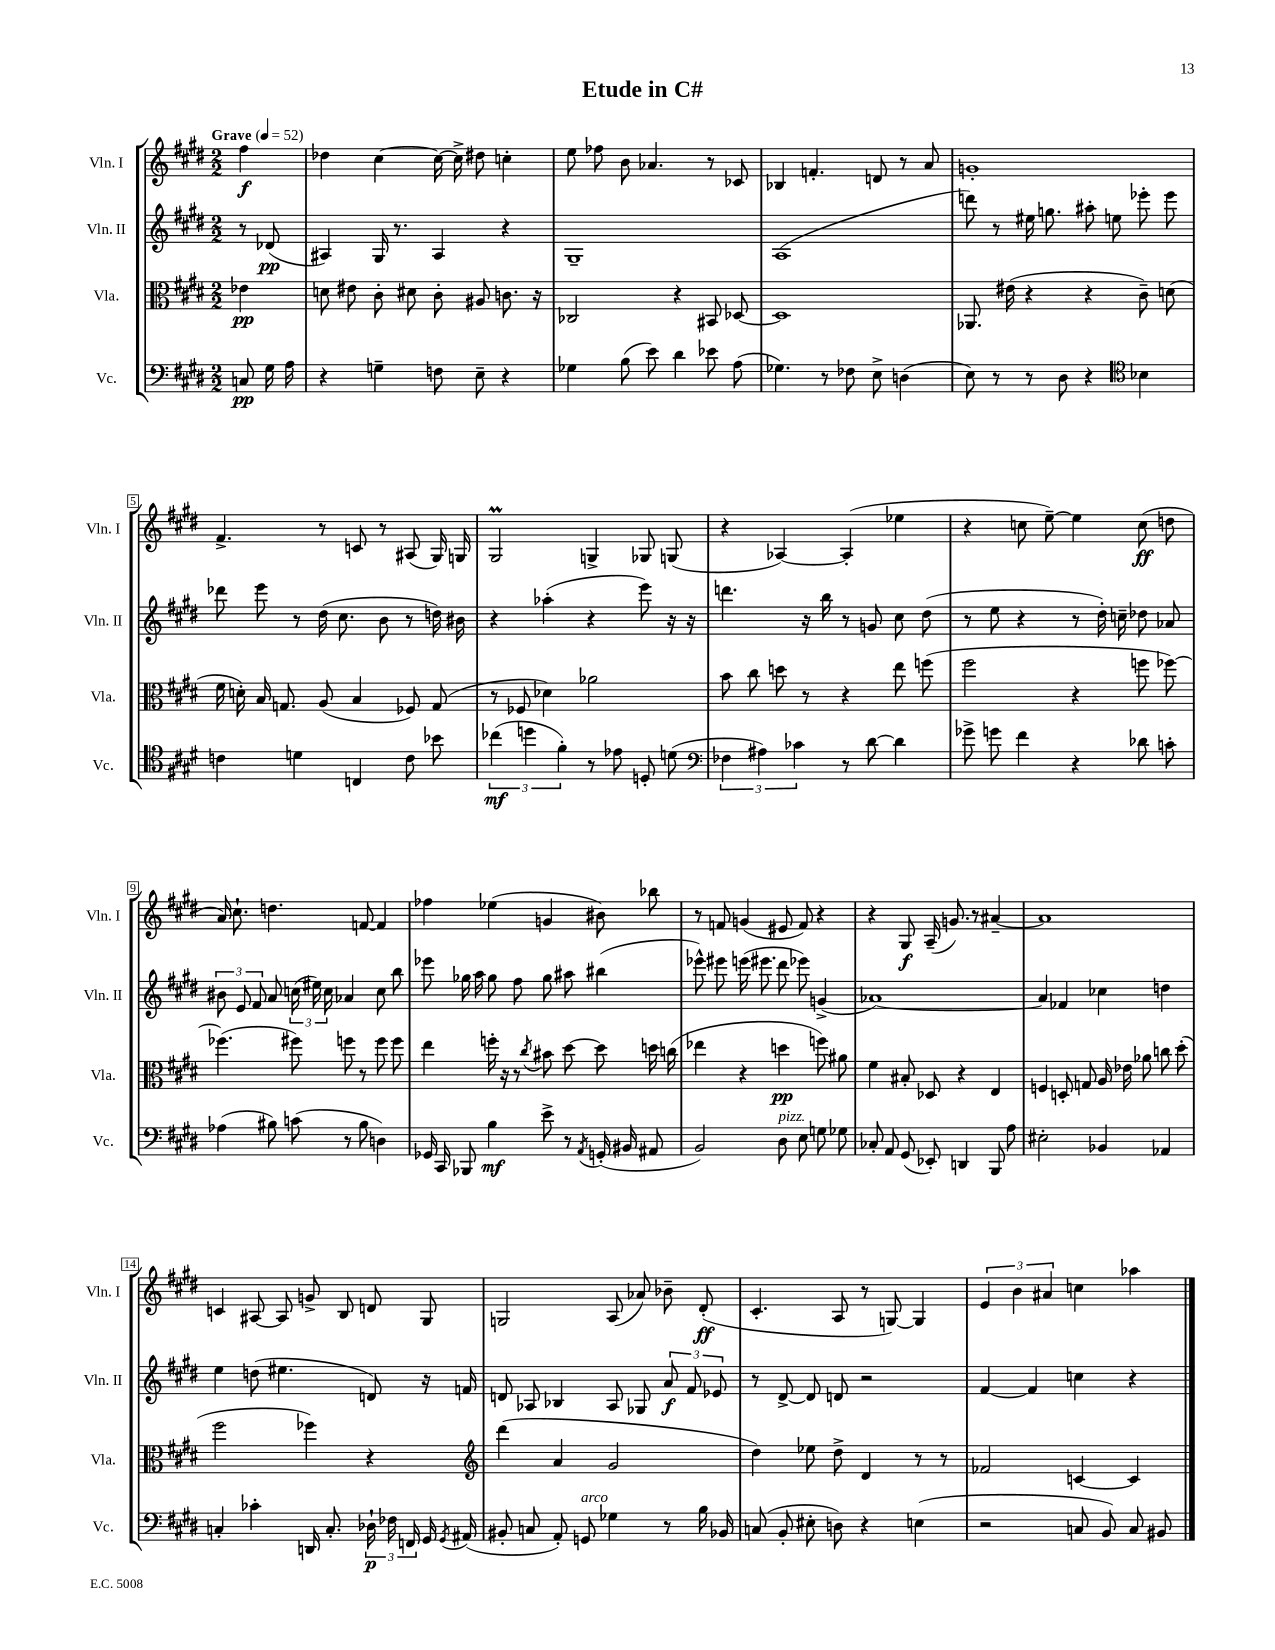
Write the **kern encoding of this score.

**kern	**kern	**kern	**kern
*staff4	*staff3	*staff2	*staff1
*clefF4	*clefC3	*clefG2	*clefG2
*k[f#c#g#d#]	*k[f#c#g#d#]	*k[f#c#g#d#]	*k[f#c#g#d#]
*M2/2	*M2/2	*M2/2	*M2/2
*MM52	*MM52	*MM52	*MM52
8C	4e-	8r	4ff#
16G#	.	(8d-	.
16A	.	.	.
=	=	=	=
4r	8d	4A#)	4dd-
.	8e#	.	.
4G~	8c#'	16G#	[4cc#
.	.	8.r	.
.	8d#	.	.
8F	8c#'	4A#	16cc#_
.	.	.	16cc#^]
8E~	8A#	.	8dd#
4r	8.c	4r	4cc'
.	16r	.	.
=	=	=	=
4G-	2C-	1G#~	8ee
.	.	.	8ff-
(8B	.	.	8b
8e)	.	.	4.a-
4d#	4r	.	.
8e-	8BB#	.	8r
(8A	[8D-	.	8c-
=	=	=	=
4.G-)	1D-]	(1A	4B-
.	.	.	4.f'
8r	.	.	.
8F-	.	.	.
8E^	.	.	8d
(4D	.	.	8r
.	.	.	8a
=	=	=	=
8E)	8.AA-	8ddd)	1g'
8r	.	8r	.
.	(16e#	.	.
8r	4r	16ee#	.
.	.	8.gg	.
8D#	.	.	.
4r	4r	8aa#'	.
.	.	8ee	.
*clefC4	*	*	*
4B-	8c#~)	8eee-'	.
.	(8d	8eee-	.
=	=	=	=
4c	16f#	8ddd-	4.f#^
.	16d')	.	.
.	16B	8eee	.
.	8.G	.	.
4d	.	8r	.
.	(8A	(16dd#	8r
.	.	8.cc#	.
4C	4B	.	8c
.	.	8b	8r
8c	8F-)	8r	(8A#
8b-	(8G	16dd)	16G#)
.	.	16b#	16G
=	=	=	=
(6cc-	8r	4r	2G#
.	8F-	.	.
6dd	.	.	.
.	4d-)	(4aa-'	.
6f#')	.	.	.
8r	2a-	4r	4G^
8e-	.	.	.
8D'	.	8eee)	8G-
(8d	.	16r	(8G
.	.	16r	.
=	=	=	=
*clefF4	*	*	*
6F-	8b	4.ddd	4r
.	8cc#	.	.
6A#)	.	.	.
.	8dd	.	[4A-)
6c-	.	.	.
.	8r	16r	.
.	.	16bb	.
8r	4r	8r	(4A-']
[8d#	.	8g	.
4d#]	8ee	8cc#	4ee-
.	(8ff	(8dd#	.
=	=	=	=
8g-^	2ff#	8r	4r
8g	.	8ee	.
4f#	.	4r	8cc
.	.	.	[8ee~)
4r	4r	8r	4ee]
.	.	16dd#')	.
.	.	16cc~	.
8d-	8ff	8dd-	(8cc
8c'	[8ff-)	8a-	8dd
=	=	=	=
(4A-	(4.ff-]	12b#	16a)
.	.	.	8.cc#`
.	.	12e	.
.	.	12f#	.
8B#)	.	8a	4.dd
(8c	8ff#)	(24cc	.
.	.	24ee#)	.
.	.	24cc	.
8r	8ff	4a-	.
8B#	8r	.	[8f
4D)	8ff	8cc	4f]
.	8ff	8bb	.
=	=	=	=
16GG-	4ee	8eee-	4ff-
16CC#	.	.	.
8BBB-	.	16gg-	.
.	.	16aa	.
4B	16ff'	8gg-	(4ee-
.	16r	.	.
.	8r	8ff#	.
.	8qcc#	.	.
8e^	8b#	8gg-	4g
8r	[8dd#	8aa#	.
8qAA	.	.	.
(16GG'	8dd#]	(4bb#	8b#)
16BB#	.	.	.
8AA#	16dd	.	8bb-
.	(16cc	.	.
=	=	=	=
2BB)	4ee-	8eee-^^)	8r
.	.	8eee#	8f
.	4r	(16eee	(4g
.	.	8.eee#	.
8D#	4dd	8ddd#	8e#
8E	.	8eee-)	8f)
8G	8ff)	(4g^	4r
8G-	8a#	.	.
=	=	=	=
8C-'	4f#	[1a-)	4r
8AA	.	.	.
(8GG#	8B#'	.	8G#
8EE-')	8D-	.	(16A~
.	.	.	8.g)
4DD	4r	.	.
.	.	.	8r
8BBB	4E	.	[4a#~
8A	.	.	.
=	=	=	=
2E#'	4F	4a-]	1a#]
.	8D'	4f-	.
.	8G	.	.
4BB-	16A	4cc-	.
.	16e-	.	.
.	8a-	.	.
4AA-	8cc	4dd	.
.	(8dd#'	.	.
=	=	=	=
4C'	2ff#	4ee	4c
4c-'	.	(8dd	[8A#
.	.	4.ee#	8A#]
16DD	4ff-)	.	8g^
8.C'	.	.	.
.	.	.	8B
24D-`	4r	8d)	8d
24F-	.	.	.
24FF	.	.	.
16GG#	.	16r	8G#
8qGG#	.	.	.
(16AA#	.	16f	.
=	=	=	=
*	*clefG2	*	*
8BB#'	(4ddd#	8d	2G
8C	.	8A-	.
8AA')	4a	4B-	.
8GG	.	.	.
4G-	2g#	8A-	(8A
.	.	8G-	8a-)
8r	.	12a	8b-~
.	.	12f#	.
16B	.	.	(8d#'
.	.	12e-	.
16BB-	.	.	.
=	=	=	=
(8C	4dd#)	8r	4.c#'
8BB'	.	[8d#^	.
8E#'	8ee-	8d#]	.
8D)	8dd#^	8d	8A
4r	4d#	2r	8r
.	.	.	[8G)
(4E	8r	.	4G]
.	8r	.	.
=	=	=	=
2r	2f-	[4f#	6e
.	.	.	6b
.	.	4f#]	.
.	.	.	6a#
8C	[4c	4cc	4cc
8BB)	.	.	.
8C	4c]	4r	4aa-
8BB#	.	.	.
==	==	==	==
*-	*-	*-	*-
